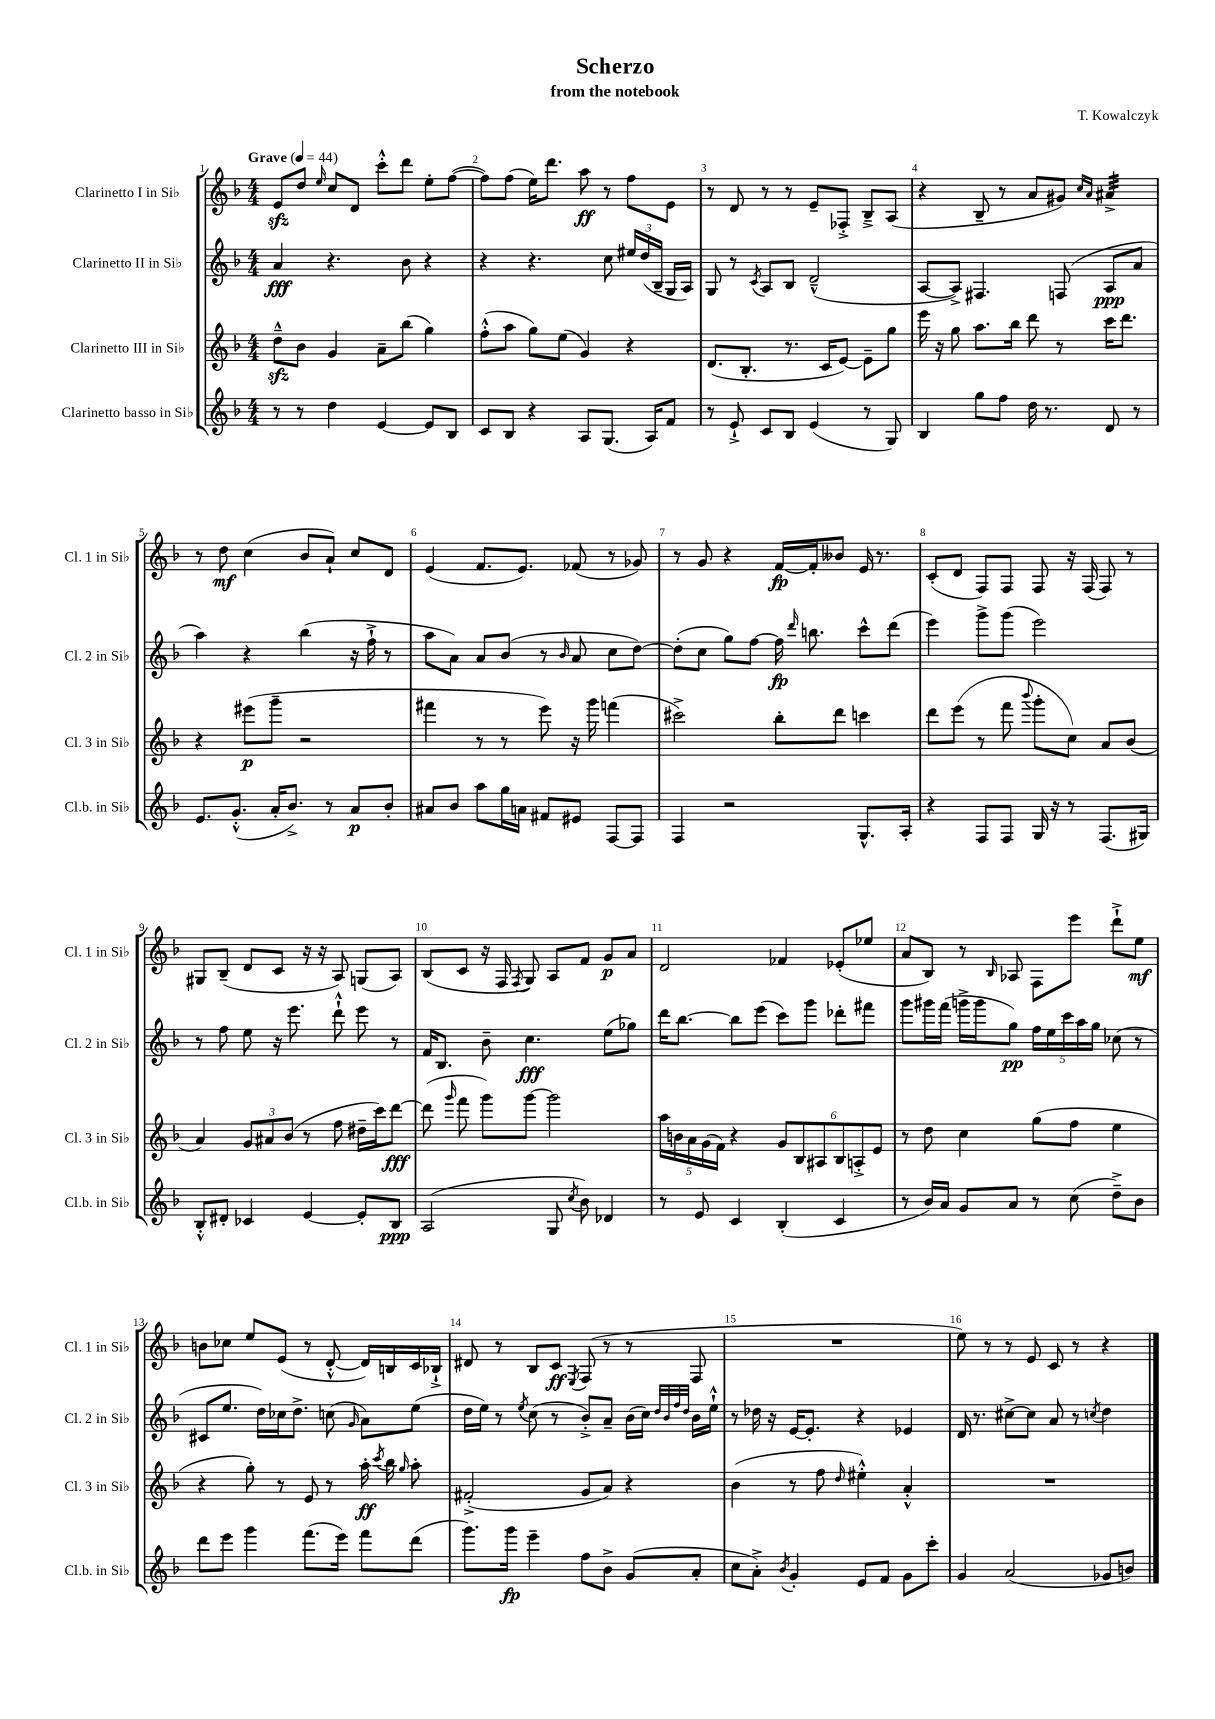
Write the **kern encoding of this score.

**kern	**kern	**kern	**kern
*staff4	*staff3	*staff2	*staff1
*clefG2	*clefG2	*clefG2	*clefG2
*k[b-]	*k[b-]	*k[b-]	*k[b-]
*M4/4	*M4/4	*M4/4	*M4/4
*MM44	*MM44	*MM44	*MM44
8r	8dd~^^	4a	8e
8r	8b-	.	8dd
.	.	.	16qqee
4dd	4g	4.r	8cc
.	.	.	8d
[4e	8a~	.	8ccc'^^
.	(8bb-	8b-	8ddd
8e]	4gg)	4r	8ee'
8B-	.	.	([8ff
=	=	=	=
8c	(8ff'^^	4r	8ff])
8B-	8aa	.	(8ff
4r	8gg)	4.r	16ee)
.	.	.	8.ddd
.	(8ee	.	.
8A	4g)	.	8aa
(8.G	.	8cc	8r
.	4r	24ee#	8ff
.	.	(24dd	.
16A)	.	.	.
.	.	24B-~	.
8f	.	16G	8e
.	.	16A)	.
=	=	=	=
8r	(8.d	8G	8r
8e`^	.	8r	8d
.	8.B-'	.	.
.	.	8qc	.
8c	.	8A	8r
8B-	8.r	8B-	8r
(4e	.	(2d~^^	8e~
.	16c	.	.
.	[8e)	.	8F-'^
8r	8e~]	.	8B-~^
8G)	8gg	.	(8A
=	=	=	=
4B-	16eee	[8A	4r
.	16r	.	.
.	8gg	8A^])	.
8gg	8.aa	4.F#	8B-~
8ff	.	.	8r
.	16bb-	.	.
16dd	8ddd	.	8a
8.r	.	.	.
.	8r	(8F	8g#)
.	.	.	16qqcc
.	.	.	16qqa
8d	16ccc	8A	4a#^
.	8.ddd	.	.
8r	.	8a	.
=	=	=	=
8.e	4r	4aa)	8r
.	.	.	8dd
(8.g'^^	.	.	.
.	(8eee#	4r	(4cc
16a'	8ggg~	.	.
8.b-^)	.	.	.
.	2r	(4bb-	8b-
8r	.	.	8a`)
8a	.	16r	8cc
.	.	16ff`^	.
8b-'	.	8r	8d
=	=	=	=
8a#	4fff#	8aa	(4e
8b-	.	8a)	.
8aa	8r	8a	8.f
16gg	8r	(8b-	.
16a	.	.	8.e)
8f#	8eee)	8r	.
.	.	16qqb-	.
8e#	16r	8a	(8f-
.	16ggg	.	.
[8F	(4fff	8cc	8r
8F]	.	[8dd)	8g-)
=	=	=	=
4F	2ccc#^)	(8dd']	8r
.	.	8cc	8g
2r	.	8gg)	4r
.	.	[8ff	.
.	8bb-'	16ff]	[16f
.	.	16qqddd	.
.	.	8.bb	16f']
.	8ddd	.	8b--
8.G^^	4ccc	8ccc^^	16e
.	.	.	8.r
.	.	(8ddd	.
16A'	.	.	.
=	=	=	=
4r	8ddd	4eee)	(8c'
.	(8eee	.	8d
8F	8r	8ggg^	8F)
8F	8fff	(8ggg	8F
.	8qqbbb-	.	.
16G	8ggg'	2eee)	8F
16r	.	.	.
8r	8cc)	.	16r
.	.	.	(16F
(8.F	8a	.	8F)
.	(8b-	.	8r
16G#)	.	.	.
=	=	=	=
8B-'^^	4a)	8r	8G#
8d#'	.	8ff	(8B-~
4c-	12g	8ee	8d
.	12a#	.	.
.	.	16r	8c
.	(12b-	.	.
.	.	8.eee	.
[4e	8r	.	16r
.	.	.	16r
.	8ff	8ddd`^^	8A)
8e']	16dd#~	8eee	(8G
.	16ccc)	.	.
8B-	[8ddd	8r	8A)
=	=	=	=
(2A	(8ddd]	16f	(8B-
.	.	8.B-	.
.	16qqggg	.	.
.	8fff	.	8c
.	8ggg)	8b-~	16r
.	.	.	16F
.	.	.	8qF
.	[8ggg	4.cc	8G)
8G	2ggg]	.	8A
8qcc	.	.	.
8b-)	.	.	8f
4d-	.	(8ee	8g
.	.	8gg-)	8a
=	=	=	=
8r	20aa	16ddd	2d
.	20b	.	.
.	.	[8.bb-	.
.	20a	.	.
8e	.	.	.
.	(20g	.	.
.	20f)	.	.
4c	4r	8bb-]	.
.	.	(8eee	.
(4B-'	12g	8ccc)	4f-
.	12B-	.	.
.	.	8ggg	.
.	12A#	.	.
4c	12B-	8ddd-'	(8e-'
.	12A'^	.	.
.	.	8fff#	8ee-
.	12e	.	.
=	=	=	=
8r	8r	8ggg	8a
16b-)	8dd	16ggg#	8B-)
16a	.	(16fff	.
8g	4cc	16ggg^	8r
.	.	16ggg	.
.	.	.	16qqB-
8a	.	8gg)	8A-
8r	(8gg	20ff	8F
.	.	20ee	.
.	.	20ccc	.
(8cc	8ff	.	8eee
.	.	20aa	.
.	.	20gg	.
8dd~^)	4ee	(8cc-	8ddd`^
8b-	.	8r	8ee
=	=	=	=
8ddd	4r	8c#	8b
8eee	.	8.ee	8cc-
4ggg	8gg')	.	8ee
.	.	16dd)	.
.	8r	16cc-	(8e
.	.	8.dd^	.
(8.fff	8e	.	8r
.	8r	(8cc	[8d'^^
16eee)	.	.	.
.	.	16qqg	.
8fff	16aa'	8a)	16d])
.	8qccc	.	.
.	16bb-	.	16B
.	16qqgg	.	.
(8ddd	8aa'	(8ee	16c
.	.	.	16B-`^
=	=	=	=
8.ggg)	(2f#'^	16dd	8d#
.	.	16ee)	.
.	.	8r	8r
16ggg	.	.	.
.	.	8qee	.
4eee~	.	(8cc	8B-
.	.	8r	8c
.	.	.	8qE
8ff	8g	8b-'^)	(8F
8b-^	8a)	8a~	8r
(8g	4r	(16b-	8r
.	.	16cc)	.
.	.	32qqdd	.
.	.	32qqb-	.
.	.	32qqff	.
.	.	32qqdd	.
8a'	.	16b-	8F
.	.	16ee`^^	.
=	=	=	=
8cc	(4b-	8r	1r
8a'^)	.	16dd-	.
.	.	16r	.
8qb-	.	.	.
4g'	8r	[16e	.
.	.	8.e']	.
.	8ff	.	.
.	16qqdd	.	.
8e	4ee#'^^)	4r	.
8f	.	.	.
8g	4a'^^	4e-	.
8ccc'	.	.	.
=	=	=	=
4g	1r	16d	8ee)
.	.	8.r	.
.	.	.	8r
(2a	.	[8cc#^	8r
.	.	8cc#]	8e
.	.	8a	8c
.	.	8r	8r
.	.	8qcc	.
8g-	.	4dd	4r
8b)	.	.	.
==	==	==	==
*-	*-	*-	*-
